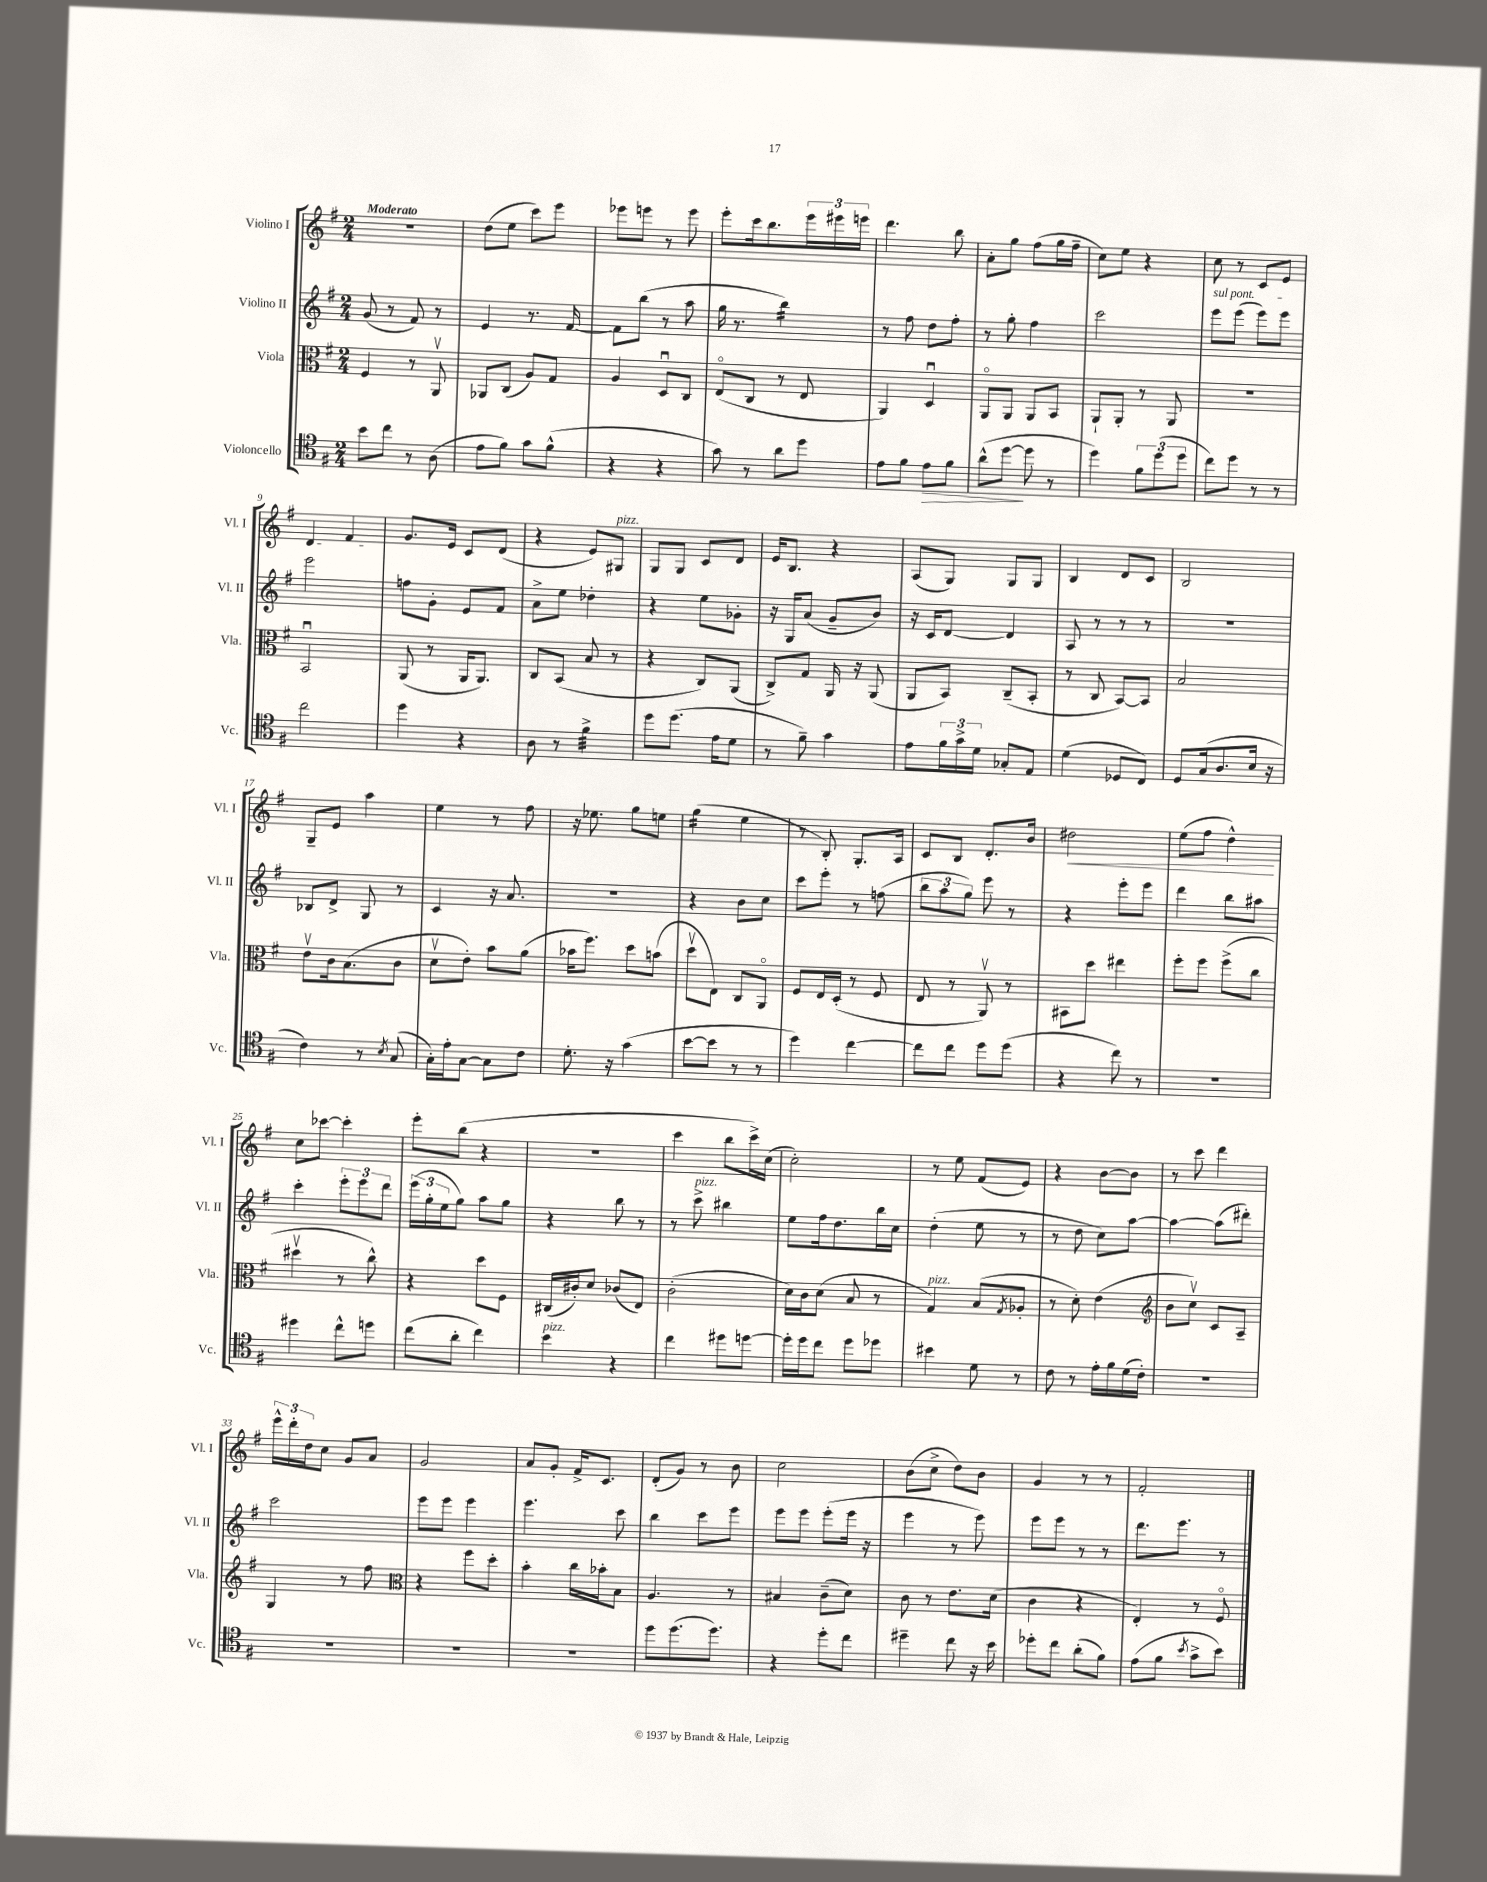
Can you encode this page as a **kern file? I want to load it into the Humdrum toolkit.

**kern	**kern	**kern	**kern
*staff4	*staff3	*staff2	*staff1
*clefC4	*clefC3	*clefG2	*clefG2
*k[f#]	*k[f#]	*k[f#]	*k[f#]
*M2/4	*M2/4	*M2/4	*M2/4
8b\L	4F#/	(8g/	2r
8cc\J	.	8r	.
8r	8r	8f#/)	.
(8A\	8AAv/	8r	.
=	=	=	=
8e\L	8AA-/L	4e/	(8dd\L
8f#\J)	(8C/J	.	8ee\J
8g\L	8A/L)	8.r	8ccc\L)
(8f#^^\J	8G/J	.	8eee\J
.	.	[16f#/	.
=	=	=	=
4r	4A/	8f#\]L	8eee-\L
.	.	(8bb\J	8eee\J
4r	8Du/L	8r	8r
.	8C/J	8aa\	8eee\
=	=	=	=
8g\)	(8Eo/L	16gg\	8eee'\L
.	.	8.r	.
8r	8C/J	.	16ccc\k
.	.	.	8.bb\
8a\L	8r	4bb\)	.
8dd\J	8E/	.	24eee\L
.	.	.	24eee#\
.	.	.	24eee\JJ
=	=	=	=
8e\L	4AA/)	8r	4.ddd\
8f#\J	.	8ff#\	.
8e\L	4Du/	8dd\L	.
8f#\J	.	8ff#'\J	8bb\
=	=	=	=
(8a^^\L	8AAo/L	8r	8a'\L
[8dd\J	8AA/J	8gg'\	8gg\J
8dd\]	8AA/L	4ff#\	(8ff#\L
8r	8BB/J	.	16gg\L
.	.	.	16ff#~\JJ
=	=	=	=
4dd\)	8AA`/L	2ccc\	8cc\L)
.	8AA'/J	.	8ee\J
12f#\L	8r	.	4r
(12dd\	.	.	.
.	8AA/	.	.
12dd\J	.	.	.
=	=	=	=
8cc\L)	2r	8eee\L	8cc\
8dd\J	.	(8eee\J	8r
8r	.	8eee\L)	8c/L
8r	.	8eee\J	8e/J
=	=	=	=
2cc\	2BBu/	2eee\	4d/
.	.	.	4f#/
=	=	=	=
4dd\	(8AA/	8ff\L	8.g/L
.	8r	8g'\J	.
.	.	.	16e/Jk
4r	16AA/LK	8e/L	8c/L
.	8.AA/J)	.	.
.	.	8f#/J	(8d/J
=	=	=	=
8A\	8C/L	8a^\L	4r
8r	(8BB/J	8ee\J	.
4f#^\	8B/	4dd-'\	8e/L)
.	8r	.	8G#/J
=	=	=	=
8dd\L	4r	4r	8G/L
(8.dd\J	.	.	8G/J
.	8C/L)	8ee\L	8c/L
16e\LK	.	.	.
8d\J	(8AA/J	8g-'\J	8d/J
=	=	=	=
8r	8C^/L)	16r	16e/LK
.	.	16G/LK	8.B/J
8f#~\)	8G/J	(8a/J	.
4g\	16AA/	8g~/L	4r
.	16r	.	.
.	(8AA/	8b/J)	.
=	=	=	=
8e\L	8AA/L	16r	(8A/L
.	.	16c/LK	.
24f#\L	8BB/J)	[8d/J	8G/J)
24g^\	.	.	.
24d\JJ	.	.	.
8G-'/L	(8C~/L	4d/]	8G/L
8E/J	8BB'/J	.	8G/J
=	=	=	=
(4d\	8r	8A/	4B/
.	8C/	8r	.
8D-/L	[8BB/L)	8r	8d/L
8C/J)	8BB/]J	8r	8c/J
=	=	=	=
8D/L	2B/	2r	2B/
(16G/k	.	.	.
8.A/	.	.	.
16B/Jk	.	.	.
16r	.	.	.
=	=	=	=
4c\)	8ev\L	8B-/L	8G~/L
.	16c\k	8d^/J	8e/J
.	(8.B\	.	.
8r	.	8G/	4aa\
8qB/	.	.	.
(8G/	8c\J	8r	.
=	=	=	=
16G'\LL)	8dv\L	4c/	4ee\
16e'\J	.	.	.
[8G\J	8e'\J)	.	.
8G\]L	8b\L	16r	8r
.	.	8.a/	.
8c\J	(8a\J	.	8ff#\
=	=	=	=
8.d'\	16b-\LK	2r	16r
.	8.ff#\J)	.	8.ee-\
16r	.	.	.
(4g\	8dd\L	.	8gg\L
.	(8b\J	.	8ee\J
=	=	=	=
[8b\L	8ddv\L	4r	(4gg\
8b\]J	8E\J)	.	.
8r	8C/L	8b\L	4ee\
8r	8AAo/J	8cc\J	.
=	=	=	=
4dd\)	8F#/L	8ccc\L	8r
.	16E/L	8eee'\J	8B'/)
.	(16D'/JJ	.	.
[4cc\	8r	8r	8.G'/L
.	8F#/	(8ff\	.
.	.	.	16A/Jk
=	=	=	=
8cc\]L	8E/	12bb\L	8c/L
.	.	12aa\	.
8cc\J	8r	.	8B/J
.	.	12gg\J)	.
8dd\L	8AAv/)	8eee\	8.d'/L
(8dd\J	8r	8r	.
.	.	.	16b/Jk
=	=	=	=
4r	8BB#\L	4r	2dd#\
.	8dd\J	.	.
8cc\)	4ee#\	8eee'\L	.
8r	.	8eee\J	.
=	=	=	=
2r	8ff#'\L	4ddd\	(8ee\L
.	8ff#\J	.	8ff#\J
.	(8ff#^\L	8bb\L	4dd^^\)
.	8cc\J	8aa#\J	.
=	=	=	=
4dd#\	4dd#v\	4ccc'\	8cc\L
.	.	.	[8ccc-\J
8cc^^\L	8r	12eee'\L	4ccc-'\]
.	.	12eee\	.
8dd\J	8cc^^\)	.	.
.	.	12ddd\J	.
=	=	=	=
(8cc\L	4r	(24eee\LL	8eee'\L
.	.	24gg'\	.
.	.	24ee\J	.
8a'\J	.	8gg\J)	(8bb\J
4cc\)	8dd\L	8aa\L	4r
.	8F#\J	8gg\J	.
=	=	=	=
4b\	(16C#/LL	4r	2r
.	16c#'/J)	.	.
.	8d/J	.	.
4r	(8c-/L	8bb\	.
.	8E/J)	8r	.
=	=	=	=
4cc\	(2c'\	8r	4ccc\
.	.	8ccc^\	.
8dd#\L	.	4bb#\	8bb\L
[8dd\J	.	.	16ccc^\L)
.	.	.	(16cc\JJ
=	=	=	=
16dd'\]LL	16d\LL)	8ee\L	2cc'\)
16dd\J	16c\J	.	.
8cc\J	(8d\J	16ff#\k	.
.	.	8.dd\	.
8dd\L	8B/	.	.
8dd-\J	8r	16bb\L	.
.	.	16cc\JJ	.
=	=	=	=
4b#\	4G/)	(4dd'\	8r
.	.	.	8ee\
8d\	(8B/L	8ee\	(8f#/L
.	8qG/	.	.
8r	8A-'/J	8r	8e/J)
=	=	=	=
8c\	8r	8r	4r
8r	8d'\)	8dd\	.
16e'\LL	(4e\	8cc\L)	[8b\L
16f#\	.	.	.
(16d\	.	[8aa\J	8b\]J
16c'\JJ)	.	.	.
=	=	=	=
*	*clefG2	*	*
2r	8b\L	4aa\_	8r
.	8ccv\J)	.	8ccc\
.	8c/L	(8aa\]L	4ddd\
.	8A~/J	8ddd#'\J)	.
=	=	=	=
2r	4G/	2ccc\	24eee^^\LL
.	.	.	24ddd'\
.	.	.	24dd\J
.	.	.	8cc\J
.	8r	.	8g/L
.	8ff#\	.	8a/J
=	=	=	=
*	*clefC3	*	*
2r	4r	8eee\L	2g/
.	.	8eee\J	.
.	8ff#\L	4eee\	.
.	8dd'\J	.	.
=	=	=	=
2r	4b'\	4.eee\	8a/L
.	.	.	8g'/J
.	16cc\LL	.	16f#^/LK
.	16b-'\J	.	8.c/J
.	8B\J	8ccc\	.
=	=	=	=
8dd\L	4.A/	4bb\	(8d'/L
(8.dd\	.	.	8g/J)
.	.	8ccc\L	8r
8.dd\J)	.	.	.
.	8r	8eee\J	8b\
=	=	=	=
4r	4B#/	8eee\L	2cc\
.	.	8eee\J	.
8dd'\L	(8c~\L	(8eee'\L	.
8cc\J	8d\J)	16eee\Jk	.
.	.	16r	.
=	=	=	=
4dd#~\	8c\	4eee\	(8b\L
.	8r	.	8cc^\J
8cc\	8.e\L	8r	8dd\L)
16r	.	8eee\)	8b\J
16b\	(16d\Jk	.	.
=	=	=	=
8dd-'\L	4c\	8eee\L	4g/
8cc\J	.	8eee\J	.
(8a'\L	4r	8r	8r
8f#\J)	.	8r	8r
=	=	=	=
(8e\L	4E'/)	8.ddd\L	2f#'/
8f#\J	.	.	.
.	.	8.eee\J	.
8qb/	.	.	.
8g^\L	8r	.	.
8b\J)	8F#o/	8r	.
==	==	==	==
*-	*-	*-	*-
